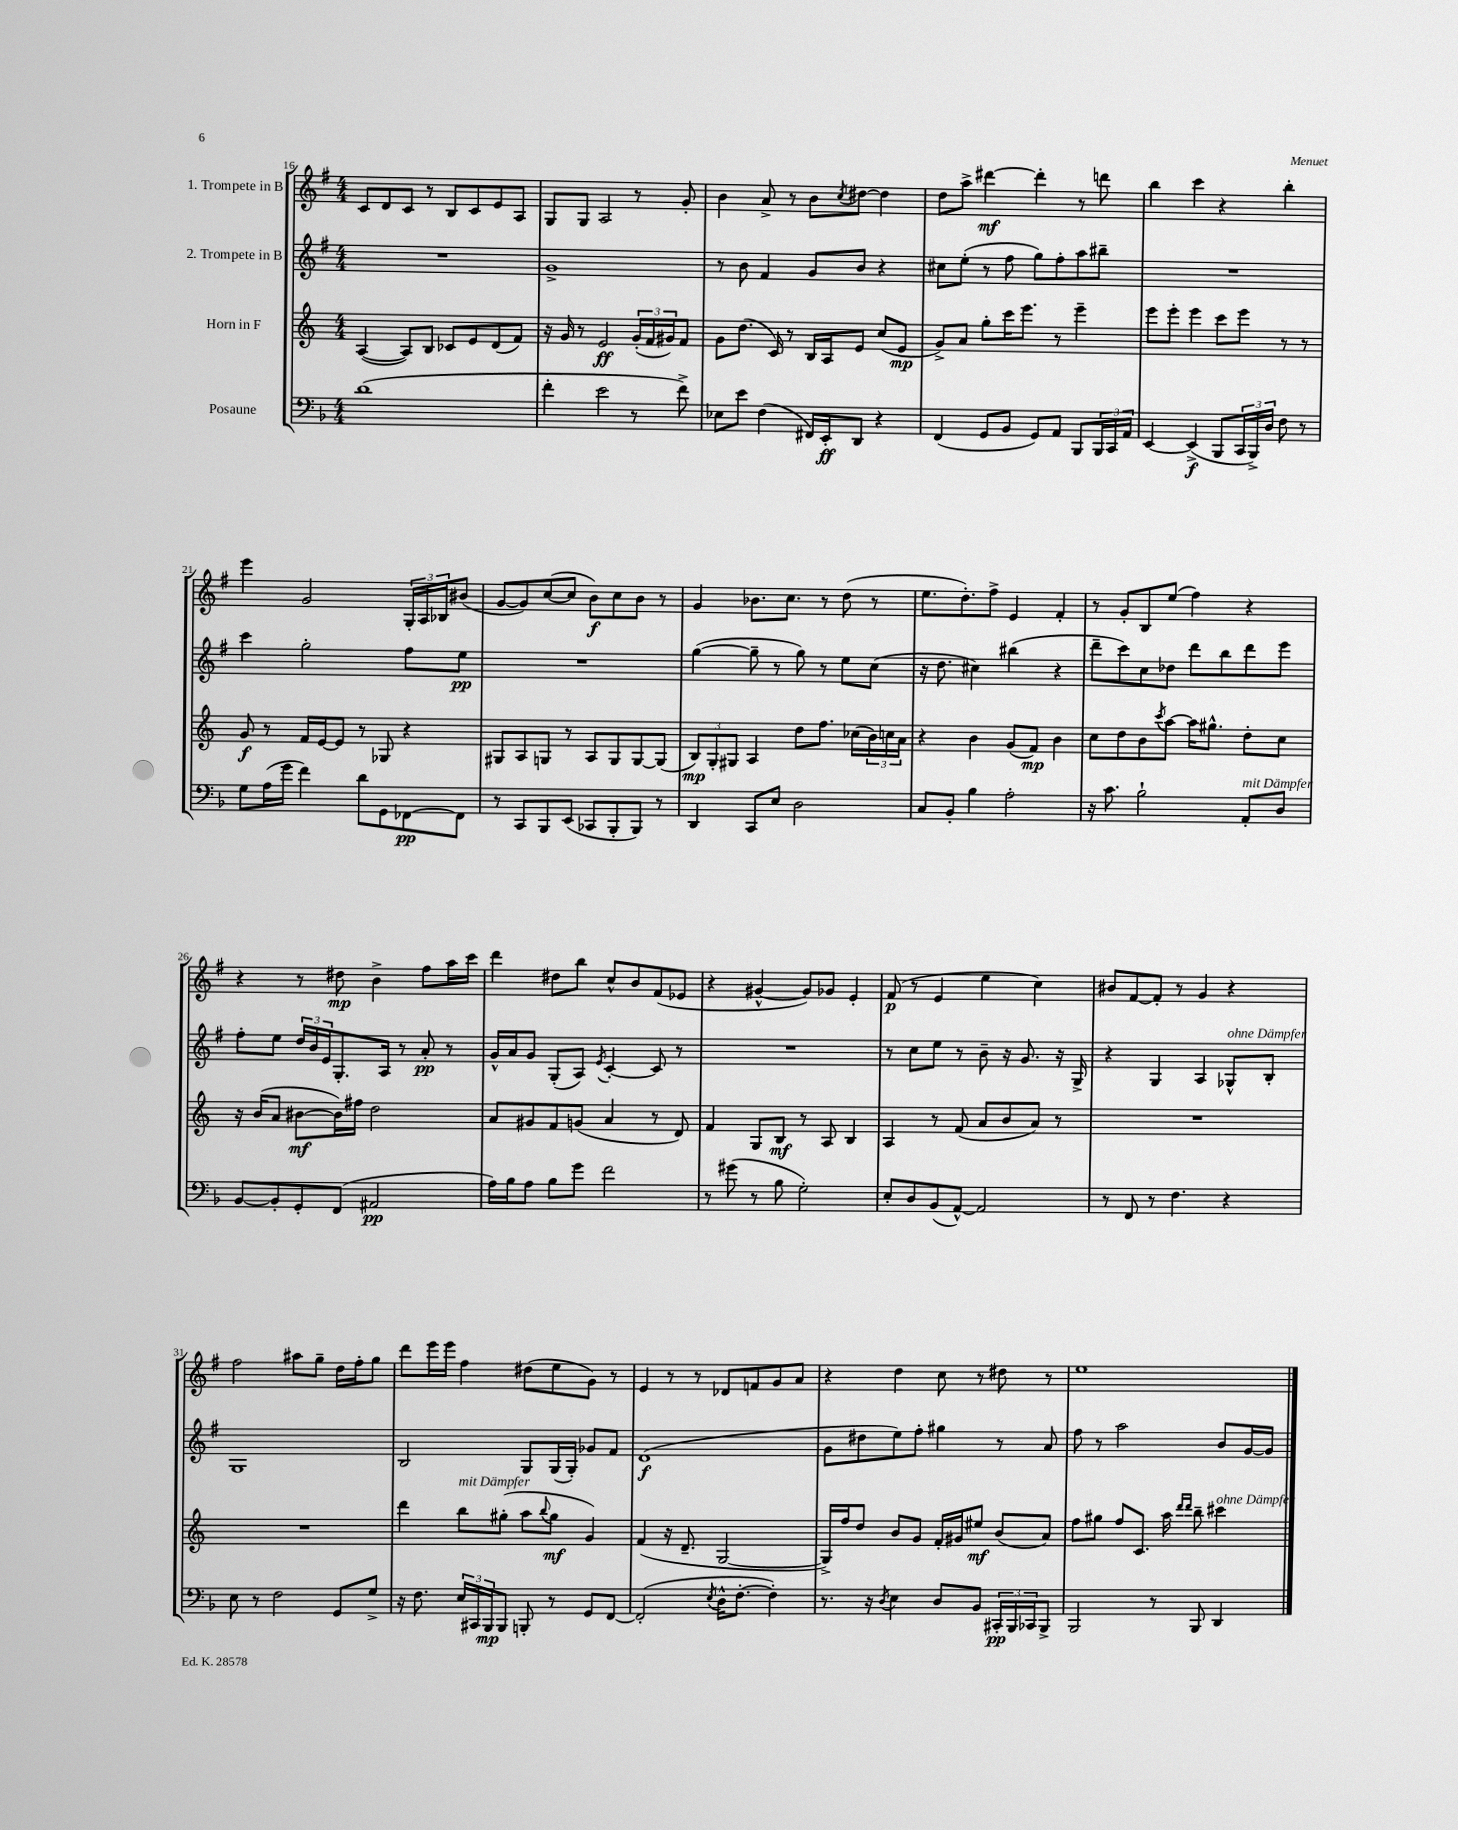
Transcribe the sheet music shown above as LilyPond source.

<<
\new StaffGroup <<
\new Staff = "s0" \with { instrumentName = "1. Trompete in B" } {
    \clef treble \key g \major \numericTimeSignature \time 4/4
    c'8 d'8 c'8 r8 b8 c'8 e'8 a8 |
    g8 g8 a2 r8 g'8-. |
    b'4 a'8-> r8 b'8 \acciaccatura { c''8 } dis''8~ dis''4 |
    d''8 a''8-> dis'''4~\mf dis'''4-. r8 d'''8 |
    b''4 c'''4 r4 b''4-. |
    e'''4 g'2 \tuplet 3/2 { g16-. a16 bes16 } bis'8( |
    g'8~ g'8) c''8~( c''8 b'8\f) c''8 b'8 r8 |
    g'4 bes'8. c''8. r8 d''8( r8 |
    e''8. d''8.-.) fis''8-> e'4 fis'4-. |
    r8 g'8-. b8 e''8( fis''4) r4 |
    r4 r8 dis''8\mp b'4-> fis''8 a''16 c'''16 |
    d'''4 dis''8 b''8 c''8-^ b'8 fis'8( ees'8 |
    r4 gis'4~-^ gis'8) ges'8 e'4-. |
    fis'8\p( r8 e'4 e''4 c''4) |
    bis'8 fis'8~ fis'8-. r8 g'4 r4 |
    fis''2 ais''8 g''8-- d''16 fis''16-. g''8 |
    d'''8 e'''16 e'''16 fis''4 dis''8( e''8 g'8) r8 |
    e'4 r8 r8 des'8 f'8 g'8 a'8 |
    r4 d''4 c''8 r8 dis''8 r8 |
    e''1 \bar "|." |
}
\new Staff = "s1" \with { instrumentName = "2. Trompete in B" } {
    \clef treble \key g \major \numericTimeSignature \time 4/4
    R1 |
    g'1-> |
    r8 b'8 fis'4 g'8 b'8 r4 |
    cis''8 e''8-.( r8 fis''8 g''8) fis''8-. a''8 bis''8-- |
    R1 |
    c'''4 g''2-. fis''8 e''8\pp |
    R1 |
    g''4~( g''8-- r8 g''8) r8 e''8 c''8( |
    r16 d''8. cis''4) bis''4( r4 |
    d'''8-- c'''8) c''8 des''8 d'''8 b''8 d'''8 e'''8 |
    fis''8-. e''8 \tuplet 3/2 { d''16 b'16 e'16 } g8.-. a16 r8 a'8-.\pp r8 |
    g'16-^ a'16 g'8 g8-.( a8) \acciaccatura { e'8 } c'4~-. c'8 r8 |
    R1 |
    r8 c''8 e''8 r8 b'8-- r16 g'8. r16 g16-> |
    r4 g4 a4 ges8-^^\markup { \italic "ohne Dämpfer" } b8-. |
    g1 |
    b2 g8 g16( g16-.) ges'8 fis'8 |
    d'1\f( |
    g'8 dis''8 e''8) fis''8-. gis''4 r8 a'8 |
    fis''8 r8 a''2 b'8 g'16~ g'16 \bar "|." |
}
\new Staff = "s2" \with { instrumentName = "Horn in F" } {
    \clef treble \key c \major \numericTimeSignature \time 4/4
    a4~( a8) b8 ces'8 e'8 d'8( f'8) |
    r16 g'16 r8 e'2\ff \tuplet 3/2 { g'16-.( f'16 gis'16) } f'8 |
    g'8 d''8.( c'16) r8 b16 a16 e'8 c''8( e'8\mp |
    g'8->) a'8 g''8-. c'''16 e'''8. r8 e'''4-- |
    e'''8 e'''8-. e'''4 c'''8 e'''8 r8 r8 |
    g'8\f r8 f'16 e'16~ e'8 r8 ges8 r4 |
    gis8 a8 g8 r8 a8 g8 g8~ g8( |
    \tuplet 3/2 { b8\mp) g8-. gis8 } a4 d''8 f''8. ces''16( \tuplet 3/2 { b'16) c''16 a'16 } |
    r4 b'4 g'8( f'8\mp) b'4 |
    c''8 d''8 b'8 \acciaccatura { c'''8 } a''8~ a''16 gis''8.-^ d''8-. c''8 |
    r16 b'16( a'8 bis'8~\mf bis'16) fis''16 d''2 |
    a'8 gis'8 f'8 g'8( a'4 r8 d'8) |
    f'4 g8 b8\mf r8 a8 b4 |
    a4 r8 f'8( a'8 b'8 a'8) r8 |
    R1 |
    R1 |
    d'''4 b''8^\markup { \italic "mit Dämpfer" } gis''8-.( a''8 \appoggiatura { b''8 } gis''8\mf g'4) |
    f'4( r16 d'8.-- g2~ |
    g16->) f''16 d''8 b'8 g'8 f'16-. gis'16 eis''8\mf b'8( a'8) |
    f''8 gis''8 f''8 c'8. a''16 \grace { d'''16 d'''16 } b''8-- cis'''4^\markup { \italic "ohne Dämpfer" } \bar "|." |
}
\new Staff = "s3" \with { instrumentName = "Posaune" } {
    \clef bass \key f \major \numericTimeSignature \time 4/4
    d'1( |
    f'4-. e'2 r8 f'8->) |
    ees8 e'8 f4( fis,16) e,16-.\ff d,8 r4 |
    f,4( g,8 bes,8 g,8) a,8 bes,,8 \tuplet 3/2 { bes,,16 c,16 a,16 } |
    e,4~ e,4->\f( bes,,8 \tuplet 3/2 { c,16 bes,,16->) d16 } f8 r8 |
    g8 a16( g'16 f'4) d'8 g,8 fes,8~\pp fes,8 |
    r8 c,8 bes,,8 e,8( ces,8 bes,,8-. bes,,8) r8 |
    d,4 c,8 e8 d2 |
    c8 bes,8-. bes4 a2-. |
    r16 c'8. bes2-! a,8-.^\markup { \italic "mit Dämpfer" } d8 |
    bes,8~ bes,8-. g,8-. f,8( ais,2\pp |
    a16) bes16 a8 bes8 g'8 f'2 |
    r8 gis'8( r8 bes8 g2-.) |
    e8-. d8 bes,8( a,8~-^) a,2 |
    r8 f,8 r8 f4. r4 |
    e8 r8 f2 g,8 g8-> |
    r16 f8. \tuplet 3/2 { e16 cis,16 bes,,16\mp } bes,,8 b,,8-. r8 g,8 f,8~ |
    f,2-.( \acciaccatura { e8 } d16-^ f8.~-. f4-.) |
    r8. r16 \acciaccatura { d8 } e4 d8 bes,8 \tuplet 3/2 { cis,16-.\pp bes,,16 ces,16 } bes,,8-> |
    bes,,2 r8 bes,,8 d,4 \bar "|." |
}
>>
>>
\layout { \context { \Score currentBarNumber = #16 } }
